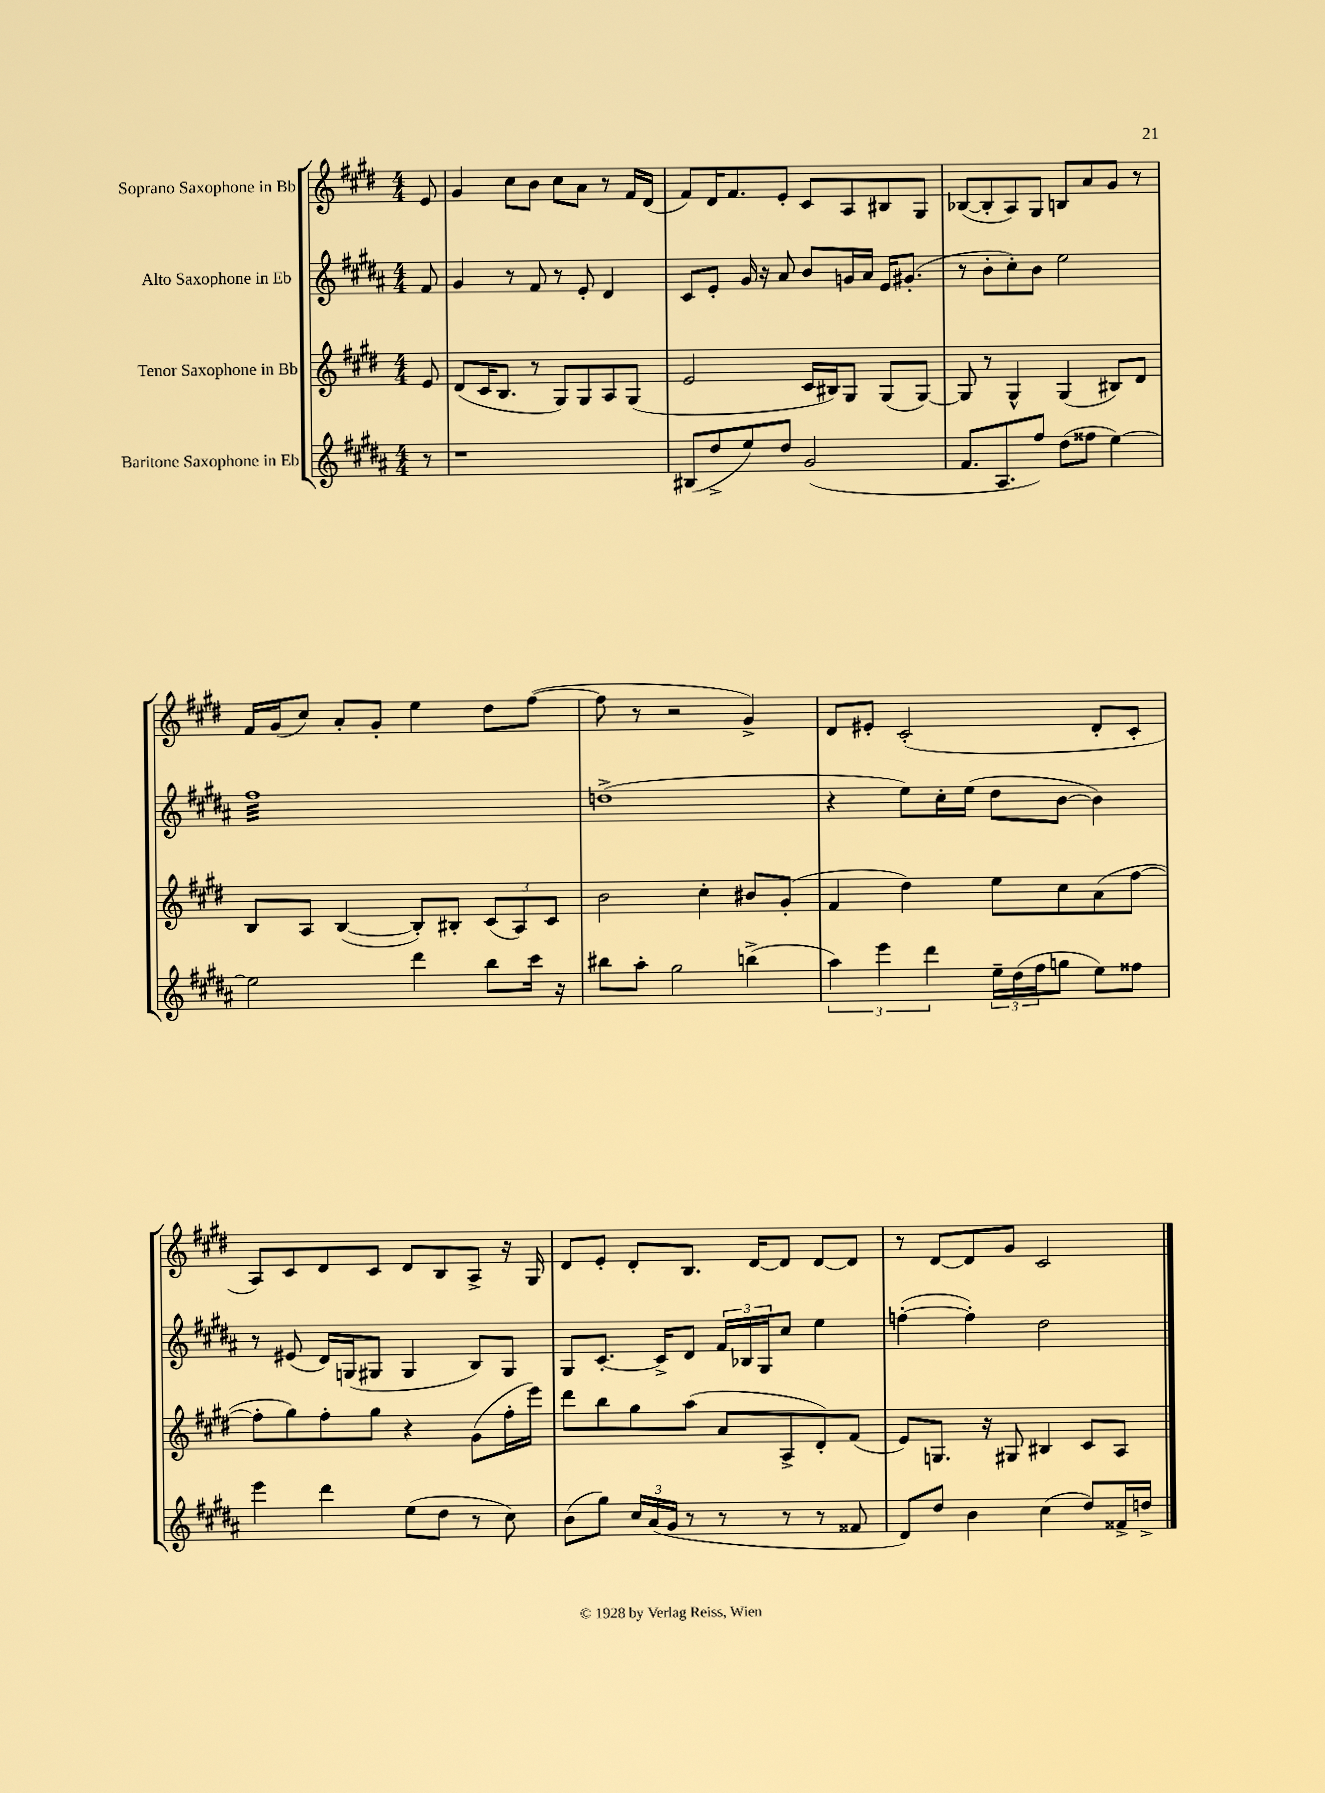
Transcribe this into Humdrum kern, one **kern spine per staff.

**kern	**kern	**kern	**kern
*part4	*part3	*part2	*part1
*staff4	*staff3	*staff2	*staff1
*I"Baritone Saxophone in Eb	*I"Tenor Saxophone in Bb	*I"Alto Saxophone in Eb	*I"Soprano Saxophone in Bb
*clefG2	*clefG2	*clefG2	*clefG2
*k[f#c#g#d#a#]	*k[f#c#g#d#]	*k[f#c#g#d#a#]	*k[f#c#g#d#]
*M4/4	*M4/4	*M4/4	*M4/4
=	=	=	=
8r	8e/	8f#/	8e/
=1	=1	=1	=1
1r	(8d#/L	4g#/	4g#/
.	16c#/K	.	.
.	8.B/J	.	.
.	.	8r	8cc#\L
.	8r	8f#/	8b\J
.	8G#/L)	8r	8cc#\L
.	8G#/	8e'/	8a\J
.	8A/	4d#/	8r
.	(8G#/J	.	16f#/LL
.	.	.	(16d#/JJ
=2	=2	=2	=2
(8B#X/L	2e/	8c#/L	8f#/L)
8dd#^/	.	8e'/J	16d#/K
.	.	.	8.f#/
8ee/)	.	16g#/	.
.	.	16r	.
8dd#/J	.	8a#/	8e'/J
(2g#/	16c#/LL	8b/L	8c#/L
.	16B#X/J)	.	.
.	8G#/J	16gn/L	8A/
.	.	16a#/JJ	.
.	(8G#/L	16e/KL	8B#X/
.	.	(8.g#X'/J	.
.	[8G#/J)	.	8G#/J
=3	=3	=3	=3
8.f#/L	8G#/]	8r	([8B-X/L
.	8r	8b'\L	8B-'/]
8.A#/	.	.	.
.	4G#^^/	8cc#'\)	8A/)
8ff#/J)	.	8b\J	8G#/J
(8dd#\L	(4G#/	2ee\	8Bn/L
8ff##X\J	.	.	8a/
[4ee\)	8B#X/L)	.	8g#/J
.	8d#/J	.	8r
!!LO:LB:g=z
=4	=4	=4	=4
*	*	*tremolo	*
2ee\]	8B/L	32ff#LLL	16f#/LL
.	.	32ff#	.
.	.	32ff#	(16g#/J
.	.	32ff#	.
.	8A/J	32ff#	8cc#/J)
.	.	32ff#	.
.	.	32ff#	.
.	.	32ff#	.
.	([4B/	32ff#	8a'/L
.	.	32ff#	.
.	.	32ff#	.
.	.	32ff#	.
.	.	32ff#	8g#'/J
.	.	32ff#	.
.	.	32ff#	.
.	.	32ff#	.
4ddd#\	8B'/L])	32ff#	4ee\
.	.	32ff#	.
.	.	32ff#	.
.	.	32ff#	.
.	8B#X'/J	32ff#	.
.	.	32ff#	.
.	.	32ff#	.
.	.	32ff#	.
8bb\L	(12c#/L	32ff#	8dd#\L
.	.	32ff#	.
.	.	32ff#	.
.	12A/)	.	.
.	.	32ff#	.
16ccc#\Jk	.	32ff#	([8ff#\J
.	.	32ff#	.
.	12c#/J	.	.
16r	.	32ff#	.
.	.	32ff#JJJ	.
*	*	*Xtremolo	*
=5	=5	=5	=5
8bb#X\L	2b\	(1ddn^	8ff#\]
8aa#'\J	.	.	8r
2gg#\	.	.	2r
.	4cc#'\	.	.
(4bbn^\	8b#X/L	.	4g#^/)
.	(8g#'/J	.	.
=6	=6	=6	=6
6aa#\)	4f#/	4r	8d#/L
.	.	.	8e#X'/J
6eee\	.	.	.
.	4dd#\)	8ee\L)	(2c#'/
6ddd#\	.	.	.
.	.	16cc#'\L	.
.	.	(16ee\JJ	.
24ee~\LL	8ee\L	8dd#\L	.
(24dd#\	.	.	.
24ff#\J	.	.	.
8ggn\J	8cc#\	[8b\J	.
8ee\L)	(8a\	4b\])	8d#'/L
8ff##X\J	[8ff#\J	.	8c#'/J
!!LO:LB:g=z
=7	=7	=7	=7
4eee\	8ff#'\L]	8r	8A/L)
.	8gg#\)	(8e#X/	8c#/
4ddd#\	8ff#'\	16d#/LL)	8d#/
.	.	(16Gn/J	.
.	8gg#\J	8G#X/J	8c#/J
(8ee\L	4r	4G#/	8d#/L
8dd#\J	.	.	8B/
8r	(8g#\L	8B/L)	8A^/J
8cc#\)	16ff#'\L	8G#/J	16r
.	16eee\JJ)	.	16G#/
=8	=8	=8	=8
(8b\L	8ddd#\L	8G#/L	8d#/L
8gg#\J)	8bb\	[8.c#'/J	8e'/J
24cc#/LL	8gg#\	.	8d#'/L
(24a#/	.	.	.
.	.	16c#^/KL]	.
24g#/JJ	.	.	.
8r	(8aa\J	8d#/J	8.B/J
8r	8a/L	24f#/LL	.
.	.	24B-X/	.
.	.	.	[16d#/KL
.	.	24G#/J	.
8r	8A^/	8cc#/J	8d#/J]
8r	8d#'/)	4ee\	[8d#/L
8f##X/	(8f#/J	.	8d#/J]
=9	=9	=9	=9
8d#/L)	8e/L)	([4ffn'\	8r
8dd#/J	8.Gn/J	.	[8d#/L
4b\	.	4ff'\])	8d#/]
.	16r	.	.
.	8G#X/	.	8g#/J
(4cc#\	4B#X/	2dd#\	2c#/
8dd#/L)	8c#/L	.	.
16f##X^/L	8A/J	.	.
16ddn^/JJ	.	.	.
==	==	==	==
*-	*-	*-	*-
